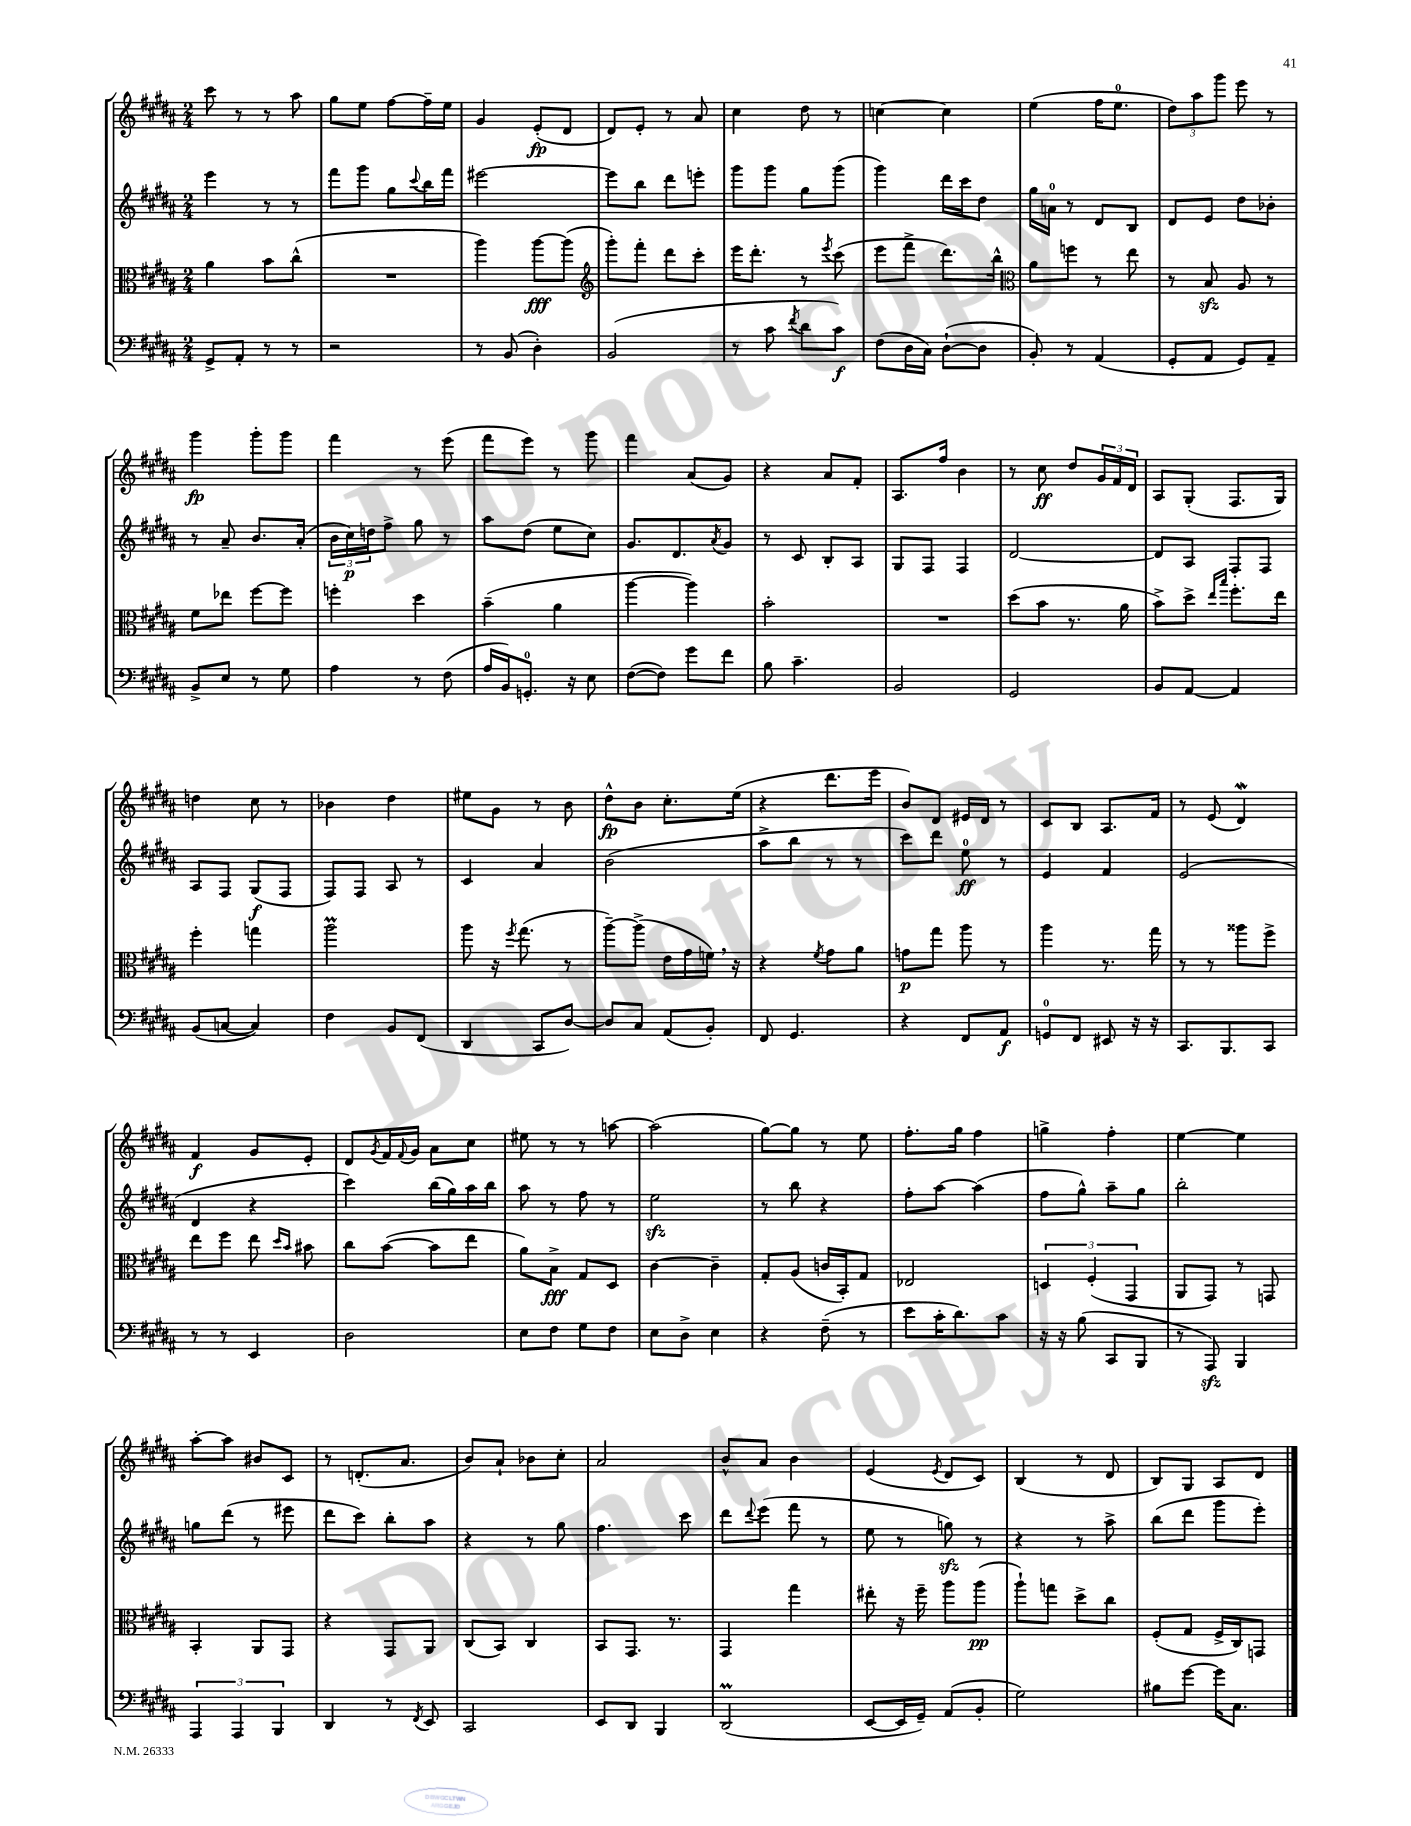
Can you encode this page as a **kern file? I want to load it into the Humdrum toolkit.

**kern	**dynam	**kern	**dynam	**kern	**dynam	**kern	**dynam
*part4	*part4	*part3	*part3	*part2	*part2	*part1	*part1
*staff4	*staff4	*staff3	*staff3	*staff2	*staff2	*staff1	*staff1
*clefF4	*	*clefC3	*	*clefG2	*	*clefG2	*
*k[f#c#g#d#a#]	*	*k[f#c#g#d#a#]	*	*k[f#c#g#d#a#]	*	*k[f#c#g#d#a#]	*
*M2/4	*	*M2/4	*	*M2/4	*	*M2/4	*
=30	=30	=30	=30	=30	=30	=30	=30
8GG#^/L	.	4a#\	.	4eee\	.	8ccc#\	.
8AA#'/J	.	.	.	.	.	8r	.
8r	.	8b\L	.	8r	.	8r	.
8r	.	(8cc#^^\J	.	8r	.	8aa#\	.
=31	=31	=31	=31	=31	=31	=31	=31
2r	.	2r	.	8fff#\L	.	8gg#\L	.
.	.	.	.	8ggg#\J	.	8ee\J	.
.	.	.	.	8gg#\L	.	[8ff#\L	.
.	.	.	.	8qqccc#/	.	.	.
.	.	.	.	16bb\L	.	16ff#~\L]	.
.	.	.	.	16fff#\JJ	.	16ee\JJ	.
=32	=32	=32	=32	=32	=32	=32	=32
8r	.	4aa#\)	.	[2eee#X\	.	4g#/	.
(8BB/	.	.	.	.	.	.	.
4D#'\)	.	[8aa#\L	fff	.	.	(8e'/L	fp
.	.	(8aa#\J]	.	.	.	8d#/J	.
=33	=33	=33	=33	=33	=33	=33	=33
*	*	*clefG2	*	*	*	*	*
(2BB/	.	8ggg#'\L)	.	8eee#\L]	.	8d#/L)	.
.	.	8fff#'\J	.	8bb\J	.	8e'/J	.
.	.	8ddd#\L	.	8ddd#\L	.	8r	.
.	.	8ccc#'\J	.	8eeen'\J	.	8a#/	.
=34	=34	=34	=34	=34	=34	=34	=34
8r	.	16eee\KL	.	8ggg#\L	.	4cc#\	.
.	.	8.ddd#'\J	.	.	.	.	.
8c#\	.	.	.	8ggg#\J	.	.	.
8qf#/	.	.	.	.	.	.	.
8d#\L	.	8r	.	8gg#\L	.	8dd#\	.
.	.	8qeee/	.	.	.	.	.
8c#\J)	f	(8ccc#\	.	(8ggg#\J	.	8r	.
=35	=35	=35	=35	=35	=35	=35	=35
(8F#\L	.	8eee\L	.	4ggg#\)	.	[4ccn\	.
16D#\L	.	8fff#^\J	.	.	.	.	.
16C#\JJ)	.	.	.	.	.	.	.
([8D#`\L	.	8.ddd#\L)	.	16ddd#\LL	.	4cc\]	.
.	.	.	.	16ccc#\J	.	.	.
8D#\J]	.	.	.	8dd#\J	.	.	.
.	.	16bb^^\Jk	.	.	.	.	.
=36	=36	=36	=36	=36	=36	=36	=36
*	*	*clefC3	*	*	*	*	*
8BB'/)	.	8a#\L	.	16gg#\LL	.	(4ee\	.
.	.	.	.	16an\JJ	.	.	.
8r	.	8ffn\J	.	8r	.	.	.
(4AA#/	.	8r	.	8d#/L	.	16ff#\KL	.
.	.	.	.	.	.	8.ee\J	.
.	.	8ee\	.	8B/J	.	.	.
=37	=37	=37	=37	=37	=37	=37	=37
8GG#'/L	.	8r	.	8d#/L	.	12dd#\L)	.
.	.	.	.	.	.	12aa#\	.
8AA#/J	.	8Bzz/	.	8e/J	.	.	.
.	.	.	.	.	.	12ggg#\J	.
8GG#/L)	.	8A#/	.	8dd#\L	.	8eee\	.
8AA#~/J	.	8r	.	8b-X'\J	.	8r	.
!!LO:LB:g=z
=38	=38	=38	=38	=38	=38	=38	=38
8BB^/L	.	8f#\L	.	8r	.	4ggg#\	fp
8E/J	.	8ee-X\J	.	8a#~/	.	.	.
8r	.	[8ff#\L	.	8.b/L	.	8ggg#'\L	.
8G#\	.	8ff#\J]	.	.	.	8ggg#\J	.
.	.	.	.	(16a#'/Jk	.	.	.
=39	=39	=39	=39	=39	=39	=39	=39
4A#\	.	4ffn'\	.	24b\LL	.	4fff#\	.
.	.	.	.	24cc#\)	p	.	.
.	.	.	.	24ddn\J	.	.	.
.	.	.	.	8ff#^\J	.	.	.
8r	.	4dd#\	.	8gg#\	.	8r	.
(8F#\	.	.	.	8r	.	(8eee\	.
=40	=40	=40	=40	=40	=40	=40	=40
16A#/LL	.	(4b~\	.	8aa#\L	.	8fff#\L	.
16BB/J)	.	.	.	.	.	.	.
8.GGn'/J	.	.	.	(8dd#\J	.	8eee\J)	.
.	.	4a#\	.	8ee\L	.	8r	.
16r	.	.	.	.	.	.	.
8E\	.	.	.	8cc#\J)	.	8ggg#\	.
=41	=41	=41	=41	=41	=41	=41	=41
([8F#\L	.	[4aa#\	.	8.g#/L	.	4fff#\	.
8F#\J])	.	.	.	.	.	.	.
.	.	.	.	8.d#/	.	.	.
8g#\L	.	4aa#\])	.	.	.	(8a#/L	.
.	.	.	.	8qa#/	.	.	.
8f#\J	.	.	.	8g#/J	.	8g#/J)	.
=42	=42	=42	=42	=42	=42	=42	=42
8B\	.	2b'\	.	8r	.	4r	.
4.c#~\	.	.	.	8c#/	.	.	.
.	.	.	.	8B'/L	.	8a#/L	.
.	.	.	.	8A#/J	.	8f#'/J	.
=43	=43	=43	=43	=43	=43	=43	=43
2BB/	.	2r	.	8G#/L	.	8.A#/L	.
.	.	.	.	8F#/J	.	.	.
.	.	.	.	.	.	16ff#/Jk	.
.	.	.	.	4F#/	.	4b\	.
=44	=44	=44	=44	=44	=44	=44	=44
2GG#/	.	(8dd#\L	.	[2d#/	.	8r	.
.	.	8b\J	.	.	.	8cc#\	ff
.	.	8.r	.	.	.	8dd#/L	.
.	.	.	.	.	.	24g#/L	.
.	.	.	.	.	.	24f#/	.
.	.	16a#\	.	.	.	.	.
.	.	.	.	.	.	24d#/JJ	.
=45	=45	=45	=45	=45	=45	=45	=45
8BB/L	.	8b^\L)	.	8d#/L]	.	8A#/L	.
[8AA#/J	.	8dd#^\J	.	8A#/J	.	(8G#'/J	.
.	.	16qqee/LL	.	.	.	.	.
.	.	16qqbb/JJ	.	.	.	.	.
4AA#/]	.	8.ff#'\L	.	8F#'/L	.	8.F#/L	.
.	.	.	.	8F#/J	.	.	.
.	.	16ee\Jk	.	.	.	16G#/Jk)	.
!!LO:LB:g=z
=46	=46	=46	=46	=46	=46	=46	=46
(8BB/L	.	4ff#'\	.	8A#/L	.	4ddn\	.
[8Cn/J	.	.	.	8F#/J	.	.	.
4C/])	.	4ggn\	.	(8G#/L	f	8cc#\	.
.	.	.	.	8F#/J	.	8r	.
=47	=47	=47	=47	=47	=47	=47	=47
4F#\	.	2aa#m\	.	8F#/L)	.	4b-X\	.
.	.	.	.	8F#/J	.	.	.
8BB/L	.	.	.	8A#/	.	4dd#\	.
(8FF#/J	.	.	.	8r	.	.	.
=48	=48	=48	=48	=48	=48	=48	=48
4DD#/	.	8aa#\	.	4c#/	.	8ee#X\L	.
.	.	16r	.	.	.	8g#\J	.
.	.	8qff#/	.	.	.	.	.
.	.	(8.gg#\	.	.	.	.	.
8CC#/L	.	.	.	4a#/	.	8r	.
[8D#/J)	.	8r	.	.	.	8b\	.
=49	=49	=49	=49	=49	=49	=49	=49
8D#/L]	.	[8aa#~\L)	.	(2b\	.	8dd#^^\L	fp
8C#/J	.	(8aa#^\J]	.	.	.	8b\J	.
(8AA#/L	.	16e\LL	.	.	.	8.cc#'\L	.
.	.	16g#\	.	.	.	.	.
8BB'/J)	.	16fn,\JJ)	.	.	.	.	.
.	.	16r	.	.	.	(16ee\Jk	.
=50	=50	=50	=50	=50	=50	=50	=50
8FF#/	.	4r	.	8aa#^\L	.	4r	.
4.GG#/	.	.	.	8bb\J	.	.	.
.	.	8qf#/	.	.	.	.	.
.	.	8g#\L	.	8r	.	8.ddd#\L	.
.	.	8a#\J	.	8r	.	.	.
.	.	.	.	.	.	16eee\Jk	.
=51	=51	=51	=51	=51	=51	=51	=51
4r	.	8gn\L	p	8ccc#\L)	.	8b/L)	.
.	.	8gg#\J	.	8ddd#\J	.	8d#/J	.
8FF#/L	.	8aa#\	.	8ee\	ff	16e#X/LL	.
.	.	.	.	.	.	16d#/JJ	.
8AA#/J	f	8r	.	8r	.	8r	.
=52	=52	=52	=52	=52	=52	=52	=52
8GGn/L	.	4aa#\	.	4e/	.	8c#/L	.
8FF#/J	.	.	.	.	.	8B/J	.
8EE#X/	.	8.r	.	4f#/	.	8.A#/L	.
16r	.	.	.	.	.	.	.
16r	.	16gg#\	.	.	.	16f#/Jk	.
=53	=53	=53	=53	=53	=53	=53	=53
8.CC#/L	.	8r	.	(2e/	.	8r	.
.	.	8r	.	.	.	(8e/	.
8.BBB/	.	.	.	.	.	.	.
.	.	8aa##X\L	.	.	.	4d#W/)	.
8CC#/J	.	8ff#^\J	.	.	.	.	.
!!LO:LB:g=z
=54	=54	=54	=54	=54	=54	=54	=54
8r	.	8ee\L	.	4d#/	.	4f#/	f
8r	.	8ff#\J	.	.	.	.	.
4EE/	.	8ee\	.	4r	.	8g#/L	.
.	.	16qqdd#/LL	.	.	.	.	.
.	.	16qqb/JJ	.	.	.	.	.
.	.	8b#X\	.	.	.	8e'/J	.
=55	=55	=55	=55	=55	=55	=55	=55
2D#\	.	8cc#\L	.	4ccc#\)	.	8d#/L	.
.	.	.	.	.	.	8qg#/	.
.	.	([8b\J	.	.	.	16f#/L	.
.	.	.	.	.	.	8qqf#/	.
.	.	.	.	.	.	16g#/JJ	.
.	.	8b\L]	.	(16bb\LL	.	8a#\L	.
.	.	.	.	16gg#\)	.	.	.
.	.	8ee\J	.	16aa#\	.	8cc#\J	.
.	.	.	.	16bb\JJ	.	.	.
=56	=56	=56	=56	=56	=56	=56	=56
8E\L	.	8a#\L)	.	8aa#\	.	8ee#X\	.
8F#\J	.	8B^\J	fff	8r	.	8r	.
8G#\L	.	8G#/L	.	8ff#\	.	8r	.
8F#\J	.	8D#/J	.	8r	.	[8aan\	.
=57	=57	=57	=57	=57	=57	=57	=57
8E\L	.	[4c#\	.	2eezz\	.	(2aa\]	.
8D#^\J	.	.	.	.	.	.	.
4E\	.	4c#~\]	.	.	.	.	.
=58	=58	=58	=58	=58	=58	=58	=58
4r	.	8G#'/L	.	8r	.	[8gg#\L)	.
.	.	(8A#/J	.	8bb\	.	8gg#\J]	.
(8F#~\	.	16cn/LL	.	4r	.	8r	.
.	.	16BB'/J)	.	.	.	.	.
8r	.	8G#/J	.	.	.	8ee\	.
=59	=59	=59	=59	=59	=59	=59	=59
8e\L	.	2E-X/	.	8ff#'\L	.	8.ff#'\L	.
16c#'\K	.	.	.	[8aa#\J	.	.	.
8.d#\)	.	.	.	.	.	16gg#\Jk	.
.	.	.	.	(4aa#\]	.	4ff#\	.
8c#\J	.	.	.	.	.	.	.
=60	=60	=60	=60	=60	=60	=60	=60
16r	.	6Dn/	.	8ff#\L	.	4ggn^\	.
16r	.	.	.	.	.	.	.
(8B\	.	.	.	8gg#^^\J)	.	.	.
.	.	(6F#'/	.	.	.	.	.
8CC#/L	.	.	.	8aa#~\L	.	4ff#'\	.
.	.	6GG#/	.	.	.	.	.
8BBB/J	.	.	.	8gg#\J	.	.	.
=61	=61	=61	=61	=61	=61	=61	=61
8r	.	8AA#/L	.	2bb'\	.	[4ee\	.
8AAA#zz/)	.	8GG#/J)	.	.	.	.	.
4BBB/	.	8r	.	.	.	4ee\]	.
.	.	8GGn/	.	.	.	.	.
!!LO:LB:g=z
=62	=62	=62	=62	=62	=62	=62	=62
6AAA#/	.	4BB'/	.	8ggn\L	.	[8aa#'\L	.
.	.	.	.	(8ddd#\J	.	8aa#\J]	.
6AAA#/	.	.	.	.	.	.	.
.	.	8AA#/L	.	8r	.	8b#X/L	.
6BBB/	.	.	.	.	.	.	.
.	.	8GG#/J	.	8eee#X\	.	8c#/J	.
=63	=63	=63	=63	=63	=63	=63	=63
4DD#/	.	4r	.	8ddd#\L	.	8r	.
.	.	.	.	8ccc#\J)	.	(8.dn'/L	.
8r	.	8GG#/L	.	8bb'\L	.	.	.
.	.	.	.	.	.	8.a#/J	.
8qFF#/	.	.	.	.	.	.	.
8EE/	.	8AA#/J	.	8aa#\J	.	.	.
=64	=64	=64	=64	=64	=64	=64	=64
2CC#/	.	(8C#/L	.	4r	.	8b/L)	.
.	.	8BB/J)	.	.	.	8a#`/J	.
.	.	4C#/	.	8r	.	8b-X\L	.
.	.	.	.	8gg#\	.	8cc#'\J	.
=65	=65	=65	=65	=65	=65	=65	=65
8EE/L	.	8BB/L	.	4.ff#\	.	2a#/	.
8DD#/J	.	8.GG#/J	.	.	.	.	.
4BBB/	.	.	.	.	.	.	.
.	.	8.r	.	.	.	.	.
.	.	.	.	8ccc#\	.	.	.
=66	=66	=66	=66	=66	=66	=66	=66
(2DD#m/	.	4GG#/	.	8ddd#\L	.	8b^^/L	.
.	.	.	.	8qqddd#/	.	.	.
.	.	.	.	(8eee\J	.	8a#/J	.
.	.	4gg#\	.	8fff#\	.	4b\	.
.	.	.	.	8r	.	.	.
=67	=67	=67	=67	=67	=67	=67	=67
[8EE/L	.	8ee#X'\	.	8ee\	.	(4e/	.
16EE/L]	.	16r	.	8r	.	.	.
16GG#~/JJ)	.	16ff#~\	.	.	.	.	.
.	.	.	.	.	.	8qe/	.
(8AA#/L	.	8aa#\L	.	8ggnzz\)	.	8d#/L	.
8BB'/J	.	(8aa#\J	pp	8r	.	8c#/J)	.
=68	=68	=68	=68	=68	=68	=68	=68
2G#\)	.	8aa#`\L)	.	4r	.	(4B/	.
.	.	8ggn\J	.	.	.	.	.
.	.	8dd#^\L	.	8r	.	8r	.
.	.	8cc#\J	.	8aa#^\	.	8d#/	.
=69	=69	=69	=69	=69	=69	=69	=69
8B#X\L	.	(8F#'/L	.	(8bb\L	.	8B/L)	.
[8g#\J	.	8G#/J	.	8ddd#\J	.	8G#/J	.
16g#\KL]	.	16F#^/LL	.	8ggg#\L	.	8A#/L	.
8.C#\J	.	16C#/J)	.	.	.	.	.
.	.	8GGn/J	.	8eee'\J)	.	8d#/J	.
==	==	==	==	==	==	==	==
*-	*-	*-	*-	*-	*-	*-	*-
